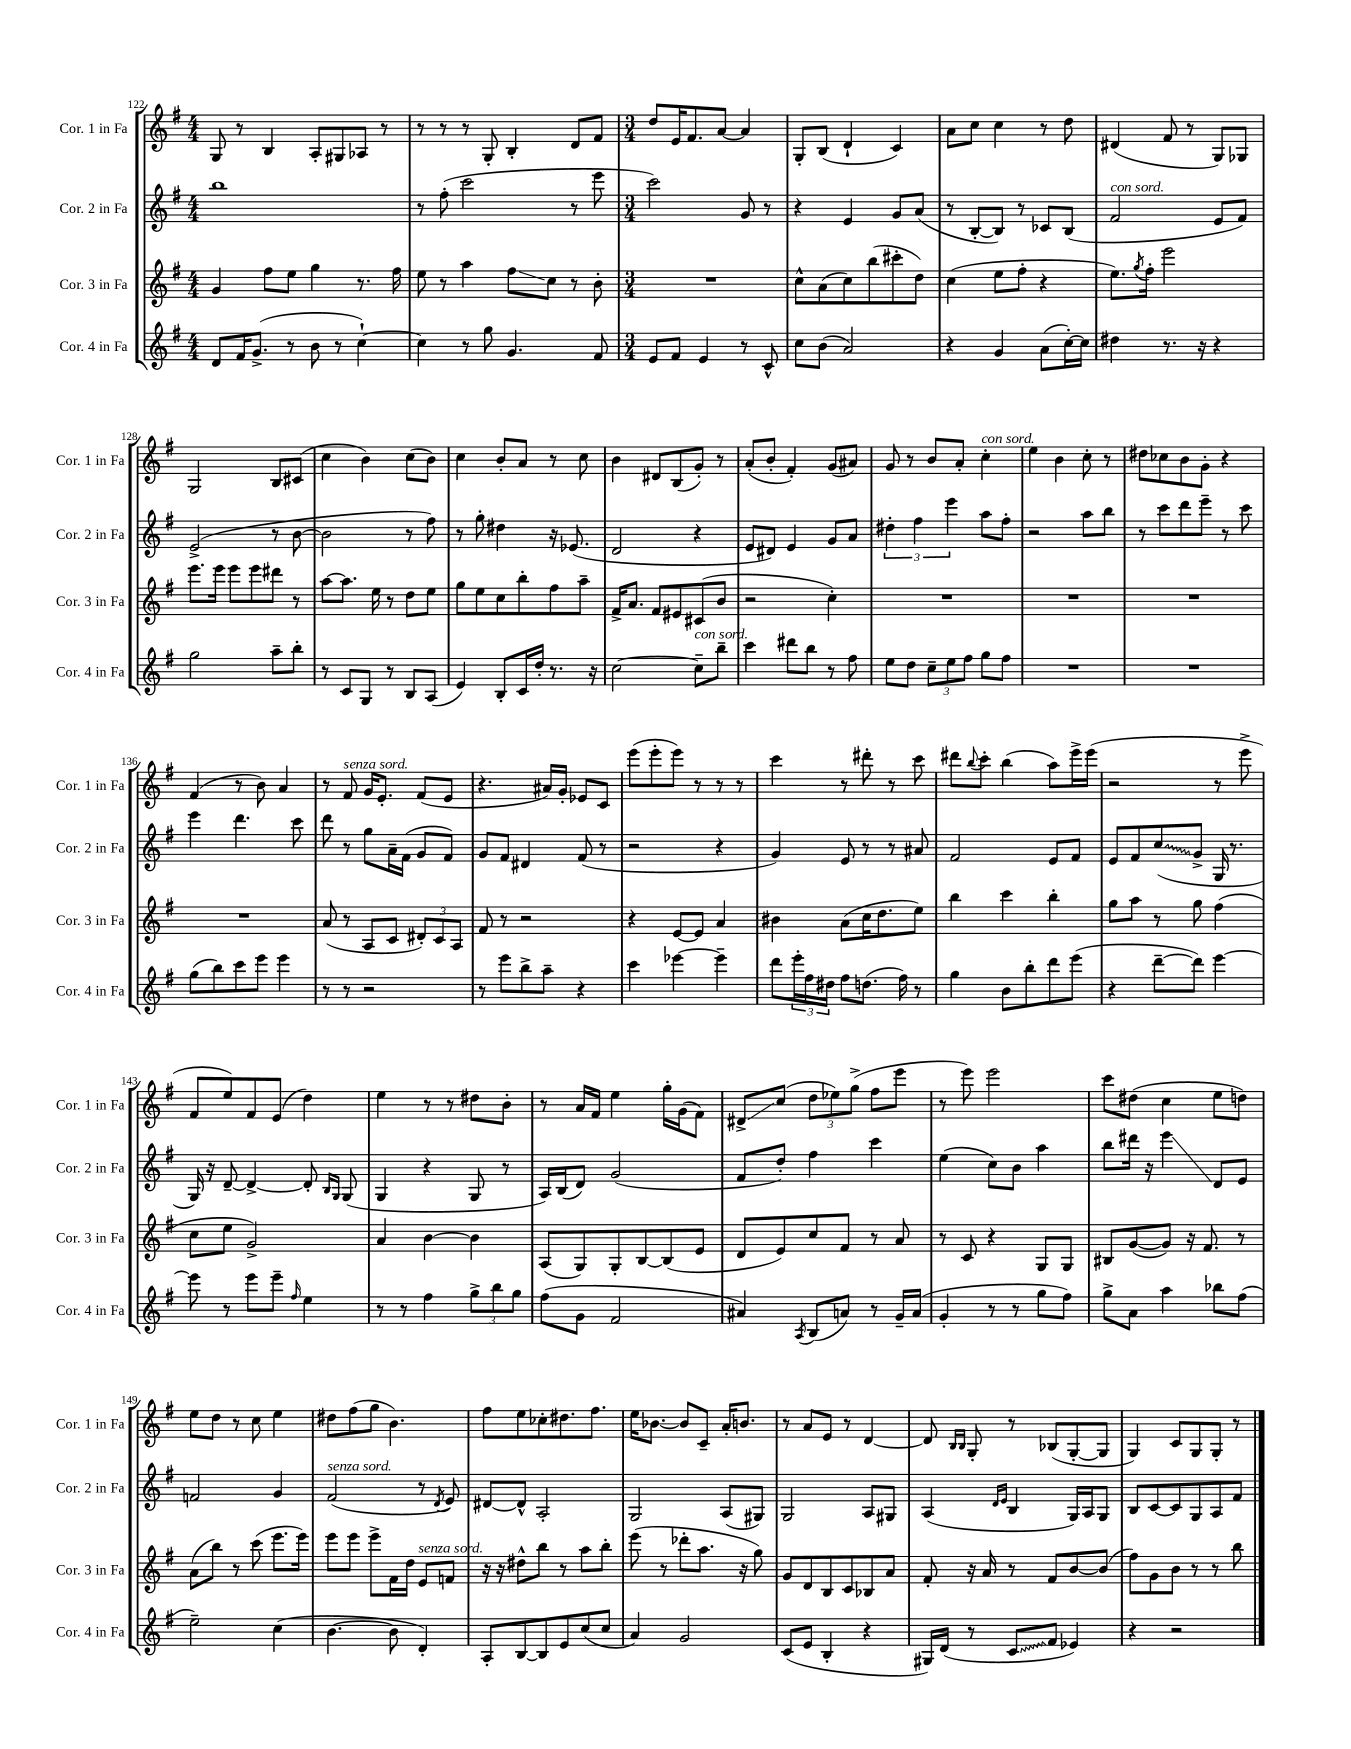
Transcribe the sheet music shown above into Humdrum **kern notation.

**kern	**kern	**kern	**kern
*staff4	*staff3	*staff2	*staff1
*clefG2	*clefG2	*clefG2	*clefG2
*k[f#]	*k[f#]	*k[f#]	*k[f#]
*M4/4	*M4/4	*M4/4	*M4/4
8d/L	4g/	1bb	8G/
16f#/K	.	.	8r
(8.g^/J	.	.	.
.	8ff#\L	.	4B/
8r	8ee\J	.	.
8b\	4gg\	.	8A'/L
8r	.	.	8G#/
[4cc`\)	8.r	.	8A-/J
.	.	.	8r
.	16ff#\	.	.
=	=	=	=
4cc\]	8ee\	8r	8r
.	8r	(8ff#'\	8r
8r	4aa\	2ccc\	8r
8gg\	.	.	8G'/
4.g/	8ff#\L	.	4B'/
.	8cc\J	.	.
.	8r	8r	8d/L
8f#/	8b'\	8eee\	8f#/J
=	=	=	=
*M3/4	*M3/4	*M3/4	*M3/4
8e/L	2.r	2ccc\)	8dd/L
8f#/J	.	.	16e/K
.	.	.	8.f#/
4e/	.	.	.
.	.	.	[8a/J
8r	.	8g/	4a/]
8c^^/	.	8r	.
=	=	=	=
8cc\L	8cc^^\L	4r	8G'/L
(8b\J	(8a\	.	(8B/J
2a/)	8cc\)	4e/	4d`/
.	(8bb\	.	.
.	8ccc#'\	8g/L	4c/)
.	8dd\J)	(8a/J	.
=	=	=	=
4r	(4cc\	8r	8a\L
.	.	[8B'/L	8cc\J
4g/	8ee\L	8B/]J)	4cc\
.	8ff#'\J	8r	.
(8a\L	4r	8c-/L	8r
[16cc'\L)	.	(8B/J	8dd\
16cc\]JJ	.	.	.
=	=	=	=
4dd#\	8.ee\L)	2f#/	(4d#/
.	8qgg/	.	.
.	16ff#'\Jk	.	.
8.r	2eee\	.	8f#/
.	.	.	8r
16r	.	.	.
4r	.	8e/L	8G/L)
.	.	8f#/J)	8G-/J
=	=	=	=
2gg\	8.eee\L	(2e^/	2G/
.	16eee\Jk	.	.
.	8eee\L	.	.
.	8eee\	.	.
8aa~\L	8ddd#\J	8r	8B/L
8bb'\J	8r	[8b\	(8c#/J
=	=	=	=
8r	[8aa\L	2b\]	4cc\
8c/L	8.aa\]J	.	.
8G/J	.	.	4b\)
.	16ee\	.	.
8r	8r	.	.
8B/L	8dd\L	8r	(8cc\L
(8A/J	8ee\J	8ff#\)	8b\J)
=	=	=	=
4e/)	8gg\L	8r	4cc\
.	8ee\	8gg'\	.
8B'/L	8cc\	4dd#\	8b'/L
16c/L	8bb'\	.	8a/J
16dd'/JJ	.	.	.
8.r	8ff#\	16r	8r
.	.	(8.e-/	.
.	8aa~\J	.	8cc\
16r	.	.	.
=	=	=	=
[2cc\	16f#^/LK	2d/	4b\
.	8.a/J	.	.
.	8f#/L	.	8d#/L
.	8e#/	.	(8B/
8cc~\]L	(8c#/	4r	8g'/J)
8bb~\J	8b/J	.	8r
=	=	=	=
4ccc\	2r	8e/L	(8a'/L
.	.	8d#/J)	8b'/J
8ddd#\L	.	4e/	4f#'/)
8bb\J	.	.	.
8r	4cc'\)	8g/L	(8g/L
8ff#\	.	8a/J	8a#/J)
=	=	=	=
8ee\L	2.r	6dd#'\	8g/
8dd\J	.	.	8r
.	.	6ff#\	.
12cc~\L	.	.	8b/L
12ee\	.	6eee\	.
.	.	.	8a'/J
12ff#\J	.	.	.
8gg\L	.	8aa\L	4cc'\
8ff#\J	.	8ff#'\J	.
=	=	=	=
2.r	2.r	2r	4ee\
.	.	.	4b\
.	.	8aa\L	8cc'\
.	.	8bb\J	8r
=	=	=	=
2.r	2.r	8r	8dd#\L
.	.	8ccc\L	8cc-\
.	.	8ddd\	8b\
.	.	8eee~\J	8g'\J
.	.	8r	4r
.	.	8ccc\	.
=	=	=	=
(8gg\L	2.r	4eee\	(4f#/
8bb\)	.	.	.
8ccc\	.	4.ddd\	8r
8eee\J	.	.	8b\)
4eee\	.	.	4a/
.	.	8ccc\	.
=	=	=	=
8r	(8a/	8ddd\	8r
8r	8r	8r	8f#/
2r	8A/L	8gg\L	16g/LK
.	.	.	8.e'/J
.	8c/J	16a~\L	.
.	.	(16f#\JJ	.
.	12d#'/L)	8g/L	(8f#/L
.	12c/	.	.
.	.	8f#/J)	8e/J
.	12A/J	.	.
=	=	=	=
8r	8f#/	8g/L	4.r
8eee\L	8r	8f#/J	.
8bb^\	2r	4d#/	.
8aa~\J	.	.	16a#/LL)
.	.	.	16g'/JJ
4r	.	(8f#/	8e-/L
.	.	8r	8c/J
=	=	=	=
4ccc\	4r	2r	(8eee\L
.	.	.	8eee'\
[4eee-\	[8e/L	.	8eee\J)
.	8e/]J	.	8r
4eee-~\]	4a/	4r	8r
.	.	.	8r
=	=	=	=
8ddd\L	4b#\	4g/)	4ccc\
24eee'\L	.	.	.
24ff#\	.	.	.
24dd#\JJ	.	.	.
8ff#\L	(8a\L	8e/	8r
(8.dd\J	16cc\K	8r	8ddd#'\
.	8.dd\	.	.
.	.	8r	8r
16ff#\)	.	.	.
8r	8ee\J)	8a#/	8ccc\
=	=	=	=
4gg\	4bb\	2f#/	8ddd#\L
.	.	.	8qqbb/
.	.	.	8ccc'\J
8b\L	4ccc\	.	(4bb\
8bb'\	.	.	.
8ddd\	4bb'\	8e/L	8aa\L)
(8eee\J	.	8f#/J	16eee^\L
.	.	.	(16eee\JJ
=	=	=	=
4r	8gg\L	8e/L	2r
.	8aa\J	8f#/	.
[8ddd~\L	8r	(8cc/	.
8ddd\]J)	8gg\	8g^/J	.
[4eee\	(4ff#\	16G/	8r
.	.	8.r	.
.	.	.	8eee^\
=	=	=	=
8eee\]	8cc\L	16G/)	8f#/L
.	.	16r	.
8r	8ee\J	[8d~/	8ee/)
8eee\L	2g^/)	4d^/_	8f#/
8eee~\J	.	.	(8e/J
16qqff#/	.	.	.
4ee\	.	8d'/]	4dd\)
.	.	16qqB/LL	.
.	.	16qqG/JJ	.
.	.	(8G/	.
=	=	=	=
8r	4a/	4G/	4ee\
8r	.	.	.
4ff#\	[4b\	4r	8r
.	.	.	8r
12gg^\L	4b\]	8G/	8dd#\L
12bb\	.	.	.
.	.	8r	8b'\J
12gg\J	.	.	.
=	=	=	=
(8ff#\L	(8A/L	16A/LL)	8r
.	.	(16B/J	.
8g\J	8G/)	8d/J)	16a/LL
.	.	.	16f#/JJ
2f#/	8G'/	(2g/	4ee\
.	[8B/	.	.
.	(8B/]	.	16gg'\LL
.	.	.	(16g\J
.	8e/J	.	8f#\J)
=	=	=	=
4a#/)	8d/L	8f#/L	8d#^/L
.	8e/)	8dd'/J)	(8cc/J
8qA/	.	.	.
(8B/L	8cc/	4ff#\	12dd\L
.	.	.	12ee-\)
8a/J)	8f#/J	.	.
.	.	.	(12gg^\J
8r	8r	4ccc\	8ff#\L
16g~/LL	8a/	.	8eee\J
(16a/JJ	.	.	.
=	=	=	=
4g'/	8r	(4ee\	8r
.	8c/	.	8eee\)
8r	4r	8cc\L)	2eee\
8r	.	8b\J	.
8gg\L	8G/L	4aa\	.
8ff#\J)	8G/J	.	.
=	=	=	=
8gg^\L	8B#/L	8bb\L	8ccc\L
8a\J	([8g/	16ddd#\Jk	(8dd#\J
.	.	16r	.
4aa\	8g/]J)	4eee\	4cc\
.	16r	.	.
.	8.f#/	.	.
8bb-\L	.	8d/L	8ee\L
(8ff#\J	8r	8e/J	8dd\J)
=	=	=	=
2ee~\)	(8a\L	2f/	8ee\L
.	8bb\J)	.	8dd\J
.	8r	.	8r
.	(8ccc\	.	8cc\
(4cc\	8.eee\L	4g/	4ee\
.	16eee\Jk)	.	.
=	=	=	=
[4.b\	8eee\L	(2f#/	8dd#\L
.	8eee\J	.	(8ff#\
.	8eee^\L	.	8gg\J
8b\]	16f#\L	.	4.b\)
.	16dd\JJ	.	.
4d'/)	8e/L	8r	.
.	.	8qd/	.
.	8f/J	8e/)	.
=	=	=	=
8A'/L	16r	[8d#/L	8ff#\L
.	16r	.	.
[8B/	8dd#^^\L	8d#^^/]J	8ee\
8B/]	8bb\J	2A'/	8cc-'\
8e/	8r	.	8.dd#\
(8cc/	8aa\L	.	.
.	.	.	8.ff#\J
8cc/J	8bb'\J	.	.
=	=	=	=
4a/)	(8eee\	2G/	16ee\LK
.	.	.	[8.b-\J
.	8r	.	.
2g/	8ddd-'\L	.	8b-/]L
.	8.aa\J	.	8c~/J
.	.	(8A/L	16a'/LK
.	16r	.	8.b/J
.	8gg\)	8G#/J)	.
=	=	=	=
(8c/L	8g/L	2G/	8r
8e/J	8d/	.	8a/L
4B'/	8B/	.	8e/J
.	8c/	.	8r
4r	8B-/	8A/L	[4d/
.	8a/J	8G#/J	.
=	=	=	=
16G#/LL)	8f#'/	(4A/	8d/]
(16d/JJ	.	.	.
.	.	.	16qqB/LL
.	.	.	16qqB/JJ
8r	16r	.	8G'/
.	16a/	.	.
.	.	16qqd/LL	.
.	.	16qqe/JJ	.
8c/L	8r	4B/	8r
8f#/J	8f#/L	.	(8B-/L
4e-/)	[8b/	16G/LL)	[8G'/
.	.	16A/J	.
.	(8b/]J	8G/J	8G/]J
=	=	=	=
4r	8ff#\L)	8B/L	4G/)
.	8g\	[8c/	.
2r	8b\J	8c/]	8c/L
.	8r	8G/	8G/
.	8r	8A/	8G'/J
.	8bb\	8f#/J	8r
==	==	==	==
*-	*-	*-	*-
